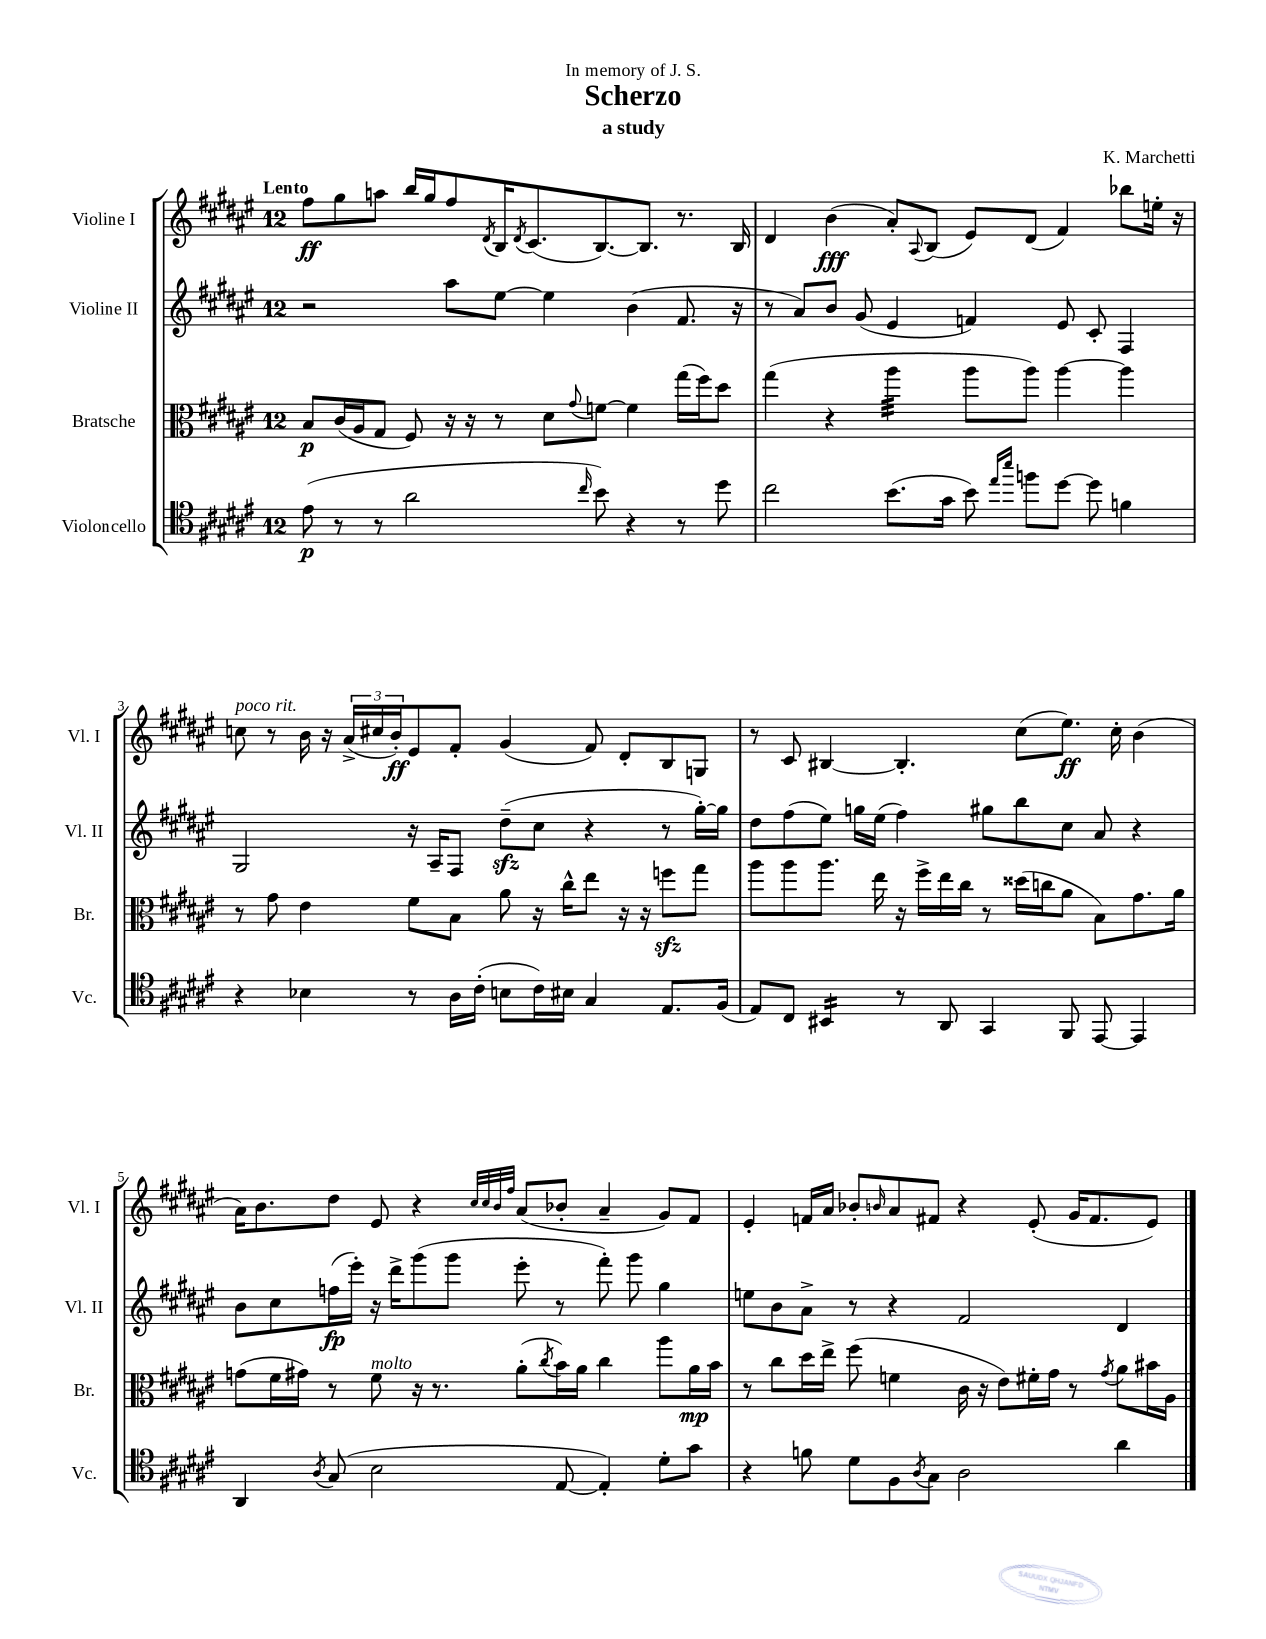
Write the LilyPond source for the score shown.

\header { title = "Scherzo" composer = "K. Marchetti" subtitle = "a study" dedication = "In memory of J. S." }
<<
\new StaffGroup <<
\new Staff = "s0" \with { instrumentName = "Violine I" shortInstrumentName = "Vl. I" } {
    \clef treble \key fis \major \once \override Staff.TimeSignature.style = #'single-digit \time 12/8 \tempo "Lento"
    fis''8\ff gis''8 a''8 b''16 gis''16 fis''8 \acciaccatura { dis'8 } b16 \acciaccatura { dis'8 } cis'8.( b8.~) b8. r8. b16 |
    dis'4 b'4\fff( ais'8-.) \appoggiatura { ais8 } b8( eis'8) dis'8( fis'4) bes''8 e''16-. r16 |
    c''8^\markup { \italic "poco rit." } r8 b'16 r16 \tuplet 3/2 { ais'16->( cis''16 b'16-.\ff) } eis'8 fis'8-. gis'4( fis'8) dis'8-. b8 g8 |
    r8 cis'8 bis4~ bis4.-. cis''8( eis''8.\ff) cis''16-. b'4( |
    ais'16) b'8. dis''8 eis'8 r4 \grace { cis''32 cis''32 b'32 fis''32 } ais'8( bes'8-. ais'4-- gis'8) fis'8 |
    eis'4-. f'16 ais'16 bes'8-. \grace { b'16 } ais'8 fis'8 r4 eis'8-.( gis'16 fis'8. eis'8) \bar "|." |
}
\new Staff = "s1" \with { instrumentName = "Violine II" shortInstrumentName = "Vl. II" } {
    \clef treble \key fis \major \once \override Staff.TimeSignature.style = #'single-digit \time 12/8
    r2 ais''8 eis''8~ eis''4 b'4( fis'8. r16 |
    r8 ais'8) b'8 gis'8( eis'4 f'4) eis'8 cis'8-. fis4 |
    gis2 r16 ais16-- fis8 dis''8--\sfz( cis''8 r4 r8 gis''16~-.) gis''16 |
    dis''8 fis''8( eis''8) g''16 eis''16( fis''4) gis''8 b''8 cis''8 ais'8 r4 |
    b'8 cis''8 f''16\fp( eis'''16-.) r16 dis'''16-> gis'''8( gis'''8 eis'''8-. r8 fis'''8-.) gis'''8 gis''4 |
    e''8 b'8 ais'8-> r8 r4 fis'2 dis'4 \bar "|." |
}
\new Staff = "s2" \with { instrumentName = "Bratsche" shortInstrumentName = "Br." } {
    \clef alto \key fis \major \once \override Staff.TimeSignature.style = #'single-digit \time 12/8
    b8\p cis'16( ais16 gis8 fis8) r16 r16 r8 dis'8 \appoggiatura { gis'8 } f'8~ f'4 gis''16( fis''16) dis''8 |
    gis''4( r4 ais''4:32 ais''8 ais''8) ais''4~ ais''4 |
    r8 gis'8 eis'4 fis'8 b8 ais'8 r16 cis''16-^ eis''8 r16 r16 f''8\sfz gis''8 |
    ais''8 ais''8 ais''8. eis''16 r16 fis''16-> eis''16 cis''16 r8 disis''16( c''16 ais'8 b8) gis'8. ais'16 |
    g'8( fis'16 gis'16) r8 fis'8^\markup { \italic "molto" } r16 r8. ais'8-.( \acciaccatura { cis''8 } b'16) ais'16 cis''4 ais''8 ais'16\mp b'16 |
    r8 cis''8 dis''16 eis''16-> fis''8( f'4 cis'16 r16 eis'8) fis'16-. gis'16 r8 \acciaccatura { gis'8 } ais'8 bis'16 ais16 \bar "|." |
}
\new Staff = "s3" \with { instrumentName = "Violoncello" shortInstrumentName = "Vc." } {
    \clef tenor \key fis \major \once \override Staff.TimeSignature.style = #'single-digit \time 12/8
    eis'8\p( r8 r8 ais'2 \grace { cis''16 } b'8) r4 r8 dis''8 |
    cis''2 b'8.( gis'16 b'8) \grace { eis''16 b''16 } f''8 dis''8~ dis''8 f'4 |
    r4 bes4 r8 ais16 cis'16-.( b8 cis'16) bis16 gis4 eis8. fis16( |
    eis8) cis8 bis,4:16 r8 ais,8 gis,4 fis,8 eis,8~ eis,4 |
    ais,4 \acciaccatura { ais8 } gis8( b2 eis8~ eis4-.) dis'8-. gis'8 |
    r4 f'8 dis'8 fis8 \acciaccatura { ais8 } gis8 ais2 ais'4 \bar "|." |
}
>>
>>
